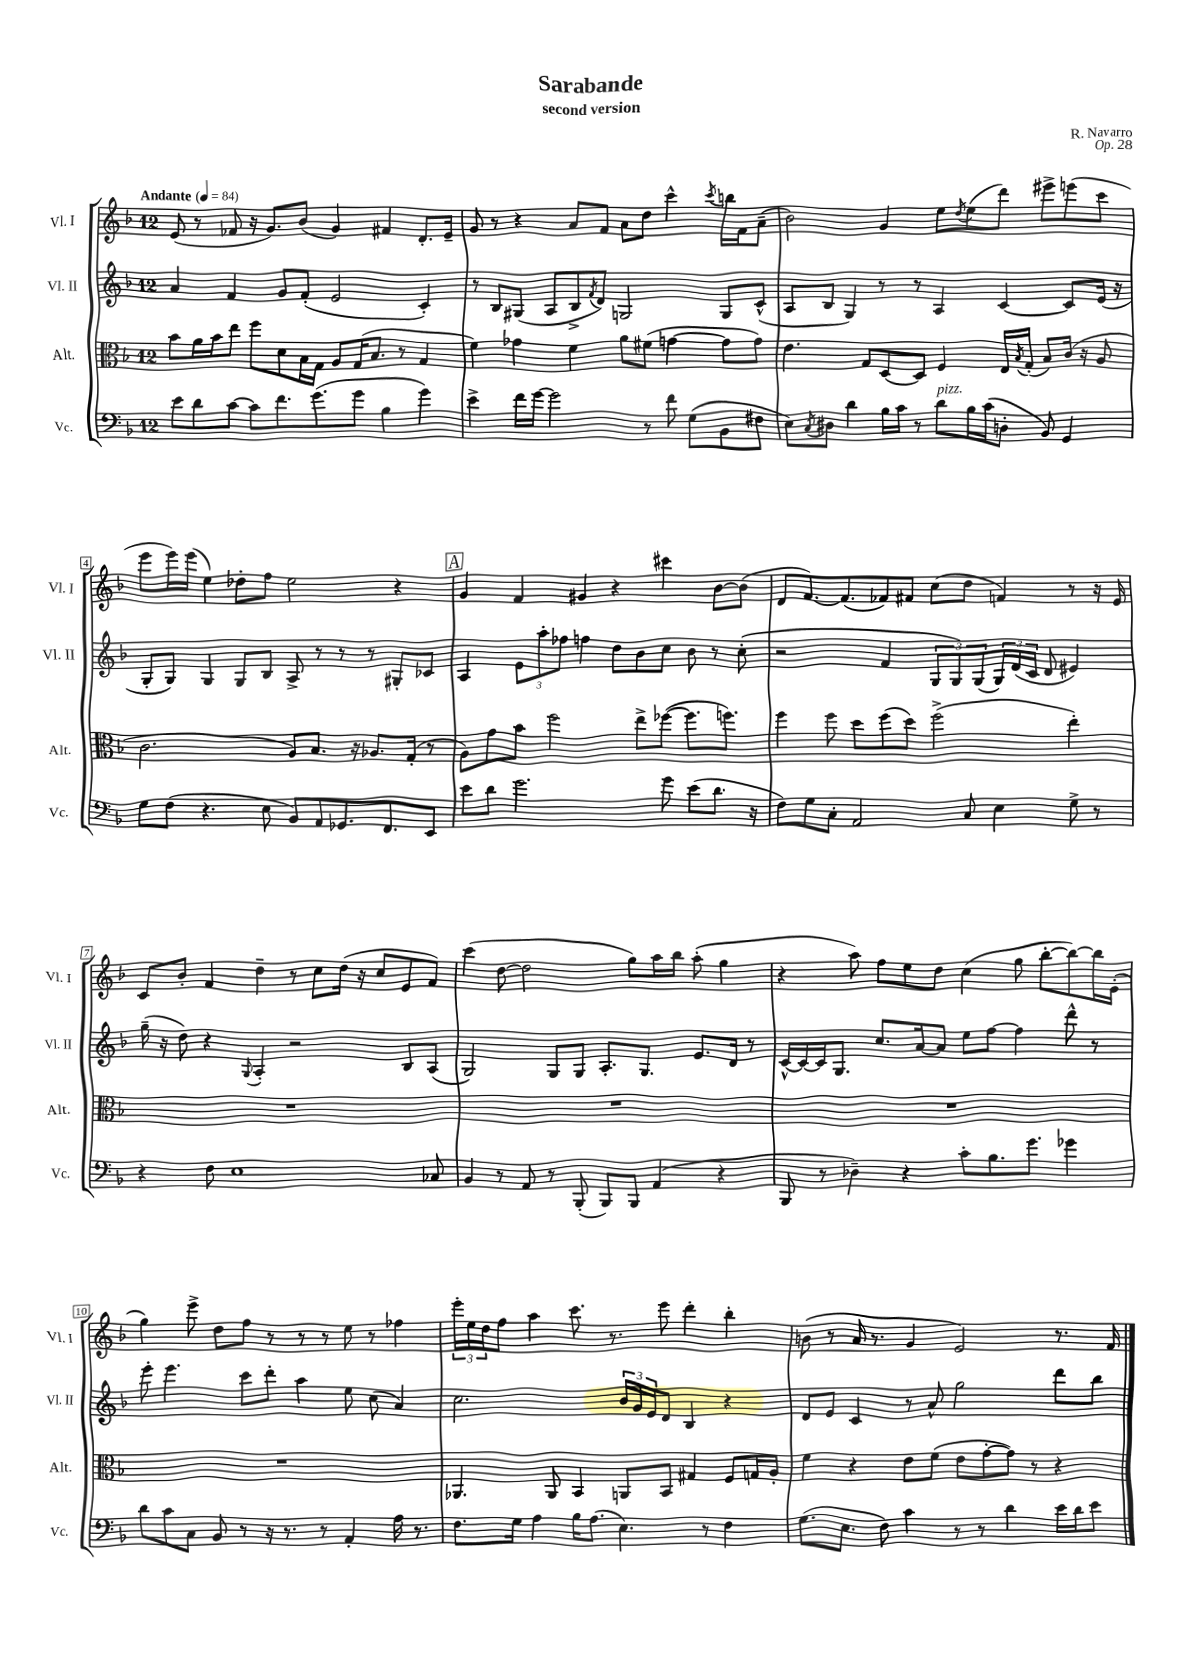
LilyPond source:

\header { title = "Sarabande" composer = "R. Navarro" subtitle = "second version" opus = "Op. 28" }
<<
\new StaffGroup <<
\new Staff = "s0" \with { instrumentName = "Vl. I" shortInstrumentName = "Vl. I" } {
    \clef treble \key f \major \once \override Staff.TimeSignature.style = #'single-digit \time 12/8 \tempo "Andante" 4 = 84
    e'8( r8 fes'8 r16 g'8.) bes'8( g'4) fis'4 d'8.-. e'16-- |
    g'8 r8 r4 a'8 f'8 a'8 d''8 c'''4-^ \acciaccatura { c'''8 } b''16 f'16 a'8--( |
    bes'2) g'4 e''8 \acciaccatura { d''8 } e''8( d'''8) eis'''8-> e'''8( c'''8 |
    e'''8 e'''16) e'''16( e''4) des''8-. f''8 e''2 r4 |
    \mark \markup { \box "A" } g'4 f'4 gis'4 r4 cis'''4 bes'8~ bes'8( |
    d'8 f'8.~) f'8.( fes'8) fis'8 c''8( d''8 f'4) r8 r16 e'16 |
    c'8 bes'8-. f'4 d''4-- r8 c''8 d''16( r16 c''8 e'8 f'8) |
    c'''4( d''8~ d''2 g''8) a''16 bes''16 a''8-.( g''4 |
    r4 a''8) f''8 e''8 d''8 c''4( g''8 bes''8~-. bes''8~) bes''16 e'16-.( |
    g''4) e'''8-> d''8 f''8 r8 r8 r8 e''8 r8 fes''4 |
    \tuplet 3/2 { e'''16-. e''16 d''16 } f''8 a''4 c'''8. r8. e'''8 d'''4-. bes''4-. |
    b'8( r8 a'16 r8. g'4 e'2) r8. f'16 \bar "|." |
}
\new Staff = "s1" \with { instrumentName = "Vl. II" shortInstrumentName = "Vl. II" } {
    \clef treble \key f \major \once \override Staff.TimeSignature.style = #'single-digit \time 12/8
    a'4 f'4 g'8 f'8-.( e'2 c'4-.) |
    r8 bes8 gis8( a8 bes8-> \acciaccatura { f'8 } d'8) g2 g8 c'8-^( |
    a8 bes8 g4) r8 r8 a4 c'4~ c'8 e'16( r16 |
    g8-. g8) g4 g8 bes8 a8-> r8 r8 r8 gis8-. ces'8 |
    \mark \markup { \box "A" } a4 \tuplet 3/2 { e'8 a''8-. fes''8 } f''4 d''8 bes'8 c''8 bes'8 r8 c''8-.( |
    r2 f'4 \tuplet 3/2 { g8 g8) g8( } \tuplet 3/2 { g16) d'16( c'16 } d'8 eis'4) |
    g''16--( r16 d''8) r4 \appoggiatura { g8 } a4-. r2 bes8 a8( |
    g2) g8 g8 a8.-. g8. e'8. d'16 r8 |
    c'16~-^ c'16~ c'16 g8. c''8. a'16~ a'8 e''8 f''8~ f''4 d'''8-^ r8 |
    e'''8-. e'''4. c'''8 d'''8-. a''4 e''8 c''8( a'4) |
    c''2. \tuplet 3/2 { bes'16 g'16 e'16 } d'8 bes4 r4 |
    d'8 e'8 c'4 r8 a'8-^ g''2 d'''8 bes''8 \bar "|." |
}
\new Staff = "s2" \with { instrumentName = "Alt." shortInstrumentName = "Alt." } {
    \clef alto \key f \major \once \override Staff.TimeSignature.style = #'single-digit \time 12/8
    bes'8 a'16 bes'16 e''8 f''8 d'8 bes16 g16 a8 g16( bes8. r8 g4 |
    f'4) ges'4 f'4 a'8 fis'8( g'4~ g'8 g'8) |
    e'4. g8 d8~ d8 f4 e16 \acciaccatura { bes8 } g16-.( bes8) c'16( r16 a8 |
    c'2. a8) bes8. r16 aes8. g16-.( r8 |
    \mark \markup { \box "A" } a8) g'8 bes'8 f''2 e''8-> fes''8~( fes''8. f''8.) |
    f''4 f''8 d''8 f''8( d''8) f''2->( e''4-.) |
    R1. |
    R1. |
    R1. |
    R1. |
    aes,4. aes,8 bes,4 a,8 bes,8 gis4 f8 g16 a16-. |
    f'4 r4 e'8 f'8( e'8 g'8~-. g'8) r8 r4 \bar "|." |
}
\new Staff = "s3" \with { instrumentName = "Vc." shortInstrumentName = "Vc." } {
    \clef bass \key f \major \once \override Staff.TimeSignature.style = #'single-digit \time 12/8
    e'8 d'8 c'8~ c'8 f'8. g'8.( g'8 bes4 g'4) |
    e'4-> f'16 g'16~ g'2 r8 f'8 g8( bes,8 fis8 |
    e8) \acciaccatura { c8 } dis8 d'4 bes16 c'16 r8 d'8^\markup { \italic "pizz." } bes16 c'16( d8-. bes,8) g,4 |
    g8 f8( r4. e8 bes,8) a,8 ges,8. f,8. e,8 |
    \mark \markup { \box "A" } e'8 d'8 g'2. g'8 e'8( d'8. r16 |
    f8) g8 c8-. a,2 c8 e4 g8-> r8 |
    r4 f8 e1 ces8 |
    bes,4 r8 a,8 r8 bes,,8-.( bes,,8) bes,,8 a,4( r4 |
    bes,,8 r8 des4--) r4 c'8-. bes8. g'8. ges'4 |
    d'8 c'8 c8 bes,8 r8 r16 r8. r8 a,4-. a16 r8. |
    f8. g16 a4 bes16 a8.( e4.) r8 f4 |
    g8.( e8. f8) c'4 r8 r8 d'4 e'16 d'16 e'8 \bar "|." |
}
>>
>>
\layout { \context { \Score \override BarNumber.stencil = #(make-stencil-boxer 0.1 0.3 ly:text-interface::print) } }
